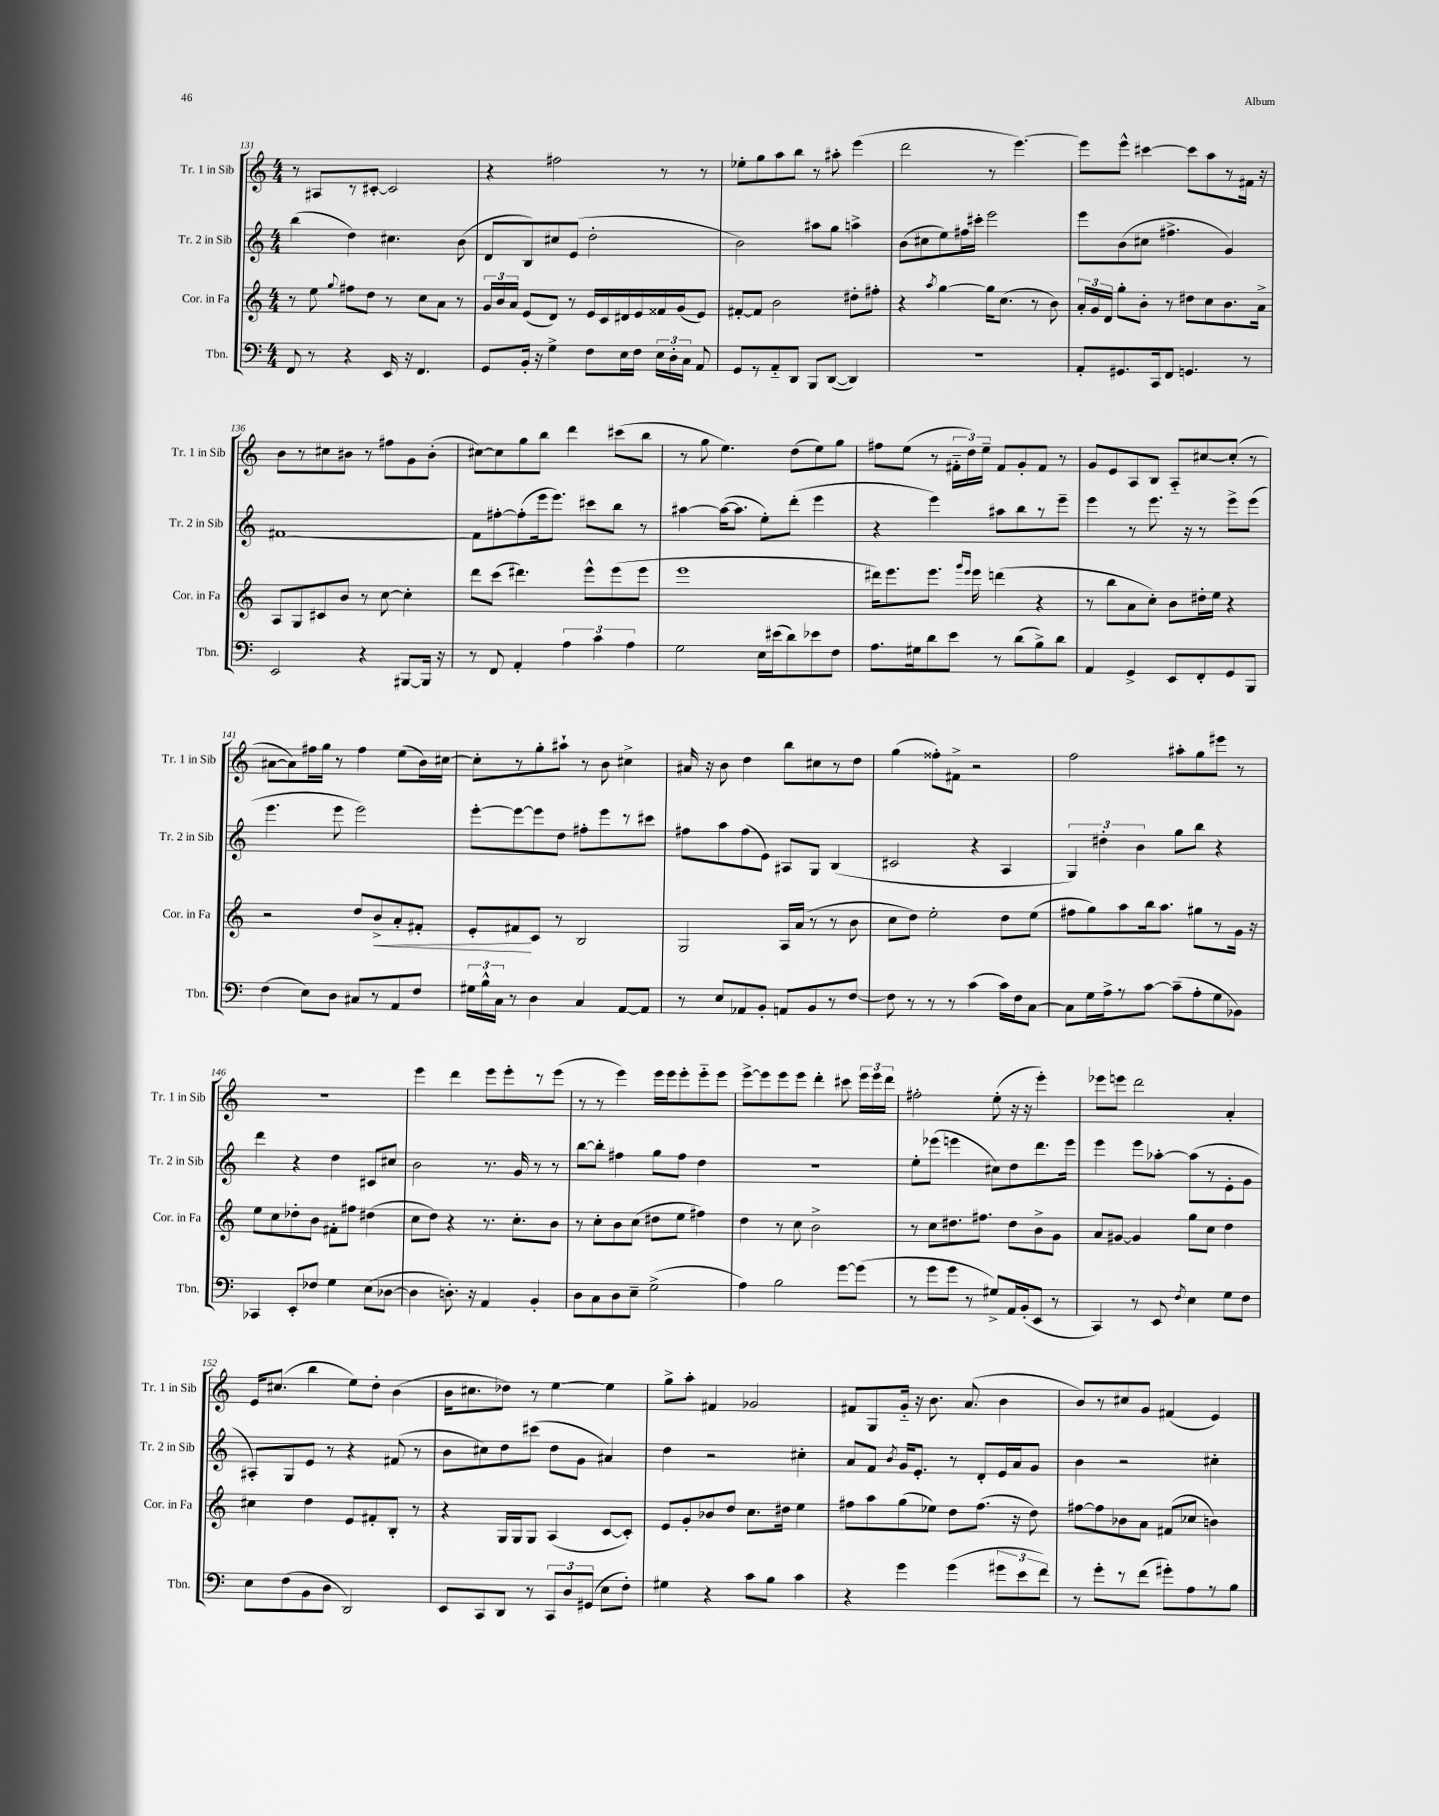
<<
\new StaffGroup <<
\new Staff = "s0" \with { instrumentName = "Tr. 1 in Sib" shortInstrumentName = "Tr. 1 in Sib" } {
    \clef treble \key c \major \numericTimeSignature \time 4/4
    \autoBeamOff r8 ais8[ r8 cis'8]~-. cis'2 |
    r4 fis''2 r8 r8 |
    ees''8[-. g''8 a''8 b''8] r8 ais''8-. e'''4( |
    d'''2 r8 e'''4.~) |
    e'''8[ e'''8]-^ cis'''4~ cis'''8[ a''8 r8 fis'16] r16 |
    b'8[ r8 cis''8 bis'8] r8 fis''8[ g'8 bis'8]-.( |
    cis''8[~) cis''8 g''8 b''8] d'''4 cis'''8[( b''8] |
    r8 g''8 e''4.) d''8[( e''8) g''8] |
    fis''8[ e''8]( r8 \tuplet 3/2 { fis'16[-_ d''16) e''16]-- } fis'8[ g'8-. fis'8] r8 |
    g'8[ e'8 a8 b8] a8[-_ cis''8~ cis''8]-.( r8 |
    ais'8[~ ais'8) fis''16 g''16] r8 fis''4 e''8[( b'16) cis''16]~ |
    cis''8[-. r8 g''8-. ais''8]-! r8 b'8 cis''4-> |
    ais'16 r16 b'8 d''4 b''8[ cis''8 r8 d''8] |
    g''4( fisis''8[-.) fis'8]-> r2 |
    f''2 ais''8[-. g''8 eis'''8] r8 |
    R1 |
    e'''4 d'''4 e'''8[ e'''8-. r8 e'''8]( |
    r8 r8 e'''4) e'''16[ e'''16 e'''8-. e'''8-_ e'''8] |
    e'''8[~-> e'''8 e'''8 e'''8] d'''4-. cis'''8 \tuplet 3/2 { e'''16[ e'''16 d'''16] } |
    fis''2-. e''8-.( r16 r16 e'''4-.) |
    ees'''8[ e'''8] d'''2 a'4-. |
    e'16[ cis''8.]( b''4 e''8[) d''8]-. b'4( |
    b'16[ cis''8. des''8]) r8 e''4~ e''4 |
    g''8[-> a''8]-. fis'4 ges'2 |
    fis'8[ g8 g'16]-_ r16 b'8. a'8.( b'4 |
    b'8[) r8 cis''8 g'8] fis'4( e'4) \bar "|." |
}
\new Staff = "s1" \with { instrumentName = "Tr. 2 in Sib" shortInstrumentName = "Tr. 2 in Sib" } {
    \clef treble \key c \major \numericTimeSignature \time 4/4
    \autoBeamOff b''4( d''4) cis''4. b'8( |
    d'8[ b8) cis''8 e'8]( d''2-. |
    b'2) ais''8[ g''8] a''4-> |
    b'8[( cis''8 e''8) fis''16 cis'''16]-. e'''2 |
    e'''8[ b'8( cis''8] fis''4.-> g'4) |
    fis'1~ |
    fis'8[ fis''8~-. fis''8-.( e'''16 e'''8.]) cis'''8[ b''8] r8 |
    ais''4~ ais''16[~( ais''8.] e''8[-.) d'''8]-.( e'''4 |
    r4 e'''4) ais''8[ b''8 r8 e'''8]-- |
    e'''4 r8 e'''8. r16 r8 e'''8[-> e'''8]( |
    e'''4. e'''8 e'''2) |
    e'''8[~-. e'''8~ e'''8 d''8] fis''8[-. e'''8 r8 cis'''8] |
    fis''8[ a''8 fis''8( e'8]) ais8[ g8] b4( |
    cis'2 r4 a4 |
    \tuplet 3/2 { g4) dis''4-. b'4 } g''8[ b''8] r4 |
    d'''4 r4 d''4 cis'8[ cis''8] |
    b'2 r8. g'16 r8 r8 |
    b''8[~ b''8]-. fis''4 g''8[ fis''8] d''4 |
    R1 |
    e''8[-. ees'''8]( e'''4 cis''8[) d''8 d'''8. e'''16] |
    e'''4 e'''8[ aes''8]~-. aes''8[( r8 e'8-. g'8] |
    ais8[-.) g8 e'8] r8 r4 fis'8( r8 |
    b'8[ cis''8) d''8 cis'''8]( d''8[ g'8] ais'4) |
    d''4 r2 cis''4-. |
    a'8[ f'8] \acciaccatura { b'8 } g'16[ e'8.]-. r8 d'8[-. e'16 a'16 g'8] |
    b'4 r2 cis''4-. \bar "|." |
}
\new Staff = "s2" \with { instrumentName = "Cor. in Fa" shortInstrumentName = "Cor. in Fa" } {
    \clef treble \key c \major \numericTimeSignature \time 4/4
    \autoBeamOff r8 e''8 \appoggiatura { g''8 } fis''8[ d''8] r8 c''8[ a'8] r8 |
    \tuplet 3/2 { g'16[ b'16 a'16] } e'8[( d'8]) r8 e'16[ c'16 dis'16 e'16 fisis'16 g'16( e'8]) |
    fis'8[~-. fis'8] b'2 dis''8[-. fis''8]-. |
    r4 \acciaccatura { a''8 } g''4~ g''16[ c''8.]( r8 b'8) |
    \tuplet 3/2 { a'16[-. g'16 d'16] } g''8[-. b'8]-. r8 dis''8[ c''8 b'8. a'16]-> |
    a8[ g8 cis'8 b'8] r8 c''8~ c''4-. |
    d'''8[ c'''8]( dis'''4.) e'''8[-^ e'''8( e'''8] |
    e'''1 |
    dis'''16[) e'''8. e'''8.] \grace { g'''16[ e'''16] } e'''16 d'''4( r4 |
    r8 b''8[ a'8 c''8]-.) b'8[ dis''16-. e''16] r4 |
    r2 d''8[ b'8->\< a'8-. fis'8]-. |
    e'8[-. fis'8\! c'8] r8 b2 |
    g2 a16[ a'16]( r8 r8 b'8 |
    c''8[ d''8]) e''2-. d''8[ e''8]( |
    fis''8[ g''8) a''8 b''16 a''8.] gis''8[ r8 g'16] r16 |
    e''8[ c''8 des''8-. b'8] fis'8[-. fis''8] dis''4( |
    c''8[ d''8]) r4 r8. c''8.[-. b'8] |
    r8 c''8[-. b'8 c''8]( dis''8[ e''8] fis''4) |
    d''4 r8 c''8 b'2-> |
    r8 c''8[ dis''8. fis''8.] dis''8[ b'8-> g'8] |
    a'8[ gis'8]~ gis'4 g''8[ c''8] d''4 |
    cis''4 d''4 e'8[ fis'8-. b8]-. r8 |
    r4 g16[ g16 g8] a4( c'8[~ c'8]-.) |
    e'8[ g'8-. bes'8 d''8] c''8.[ dis''16] e''4 |
    fis''8[ a''8 g''8( ees''8]) d''8[ fis''8.]( r16 d''8) |
    fis''8[~ fis''8 bes'8 a'8] fis'8[( ces''8] b'4) \bar "|." |
}
\new Staff = "s3" \with { instrumentName = "Tbn." shortInstrumentName = "Tbn." } {
    \clef bass \key c \major \numericTimeSignature \time 4/4
    \autoBeamOff f,8 r8 r4 e,16 r16 f,4. |
    g,8[ b,16]-. r16 g4-> f8[ e16 f16] \tuplet 3/2 { e16[ d16-. c16] } a,8 |
    g,8[ r8 a,8-_ d,8] b,,8[ d,8]~( d,4) |
    r1 |
    a,8[-. gis,8. c,16 f,8] g,4. r8 |
    e,2 r4 bis,,8[~ bis,,16] r16 |
    r8 f,8 a,4-. \tuplet 3/2 { a4 c'4 a4 } |
    g2 e16[ eis'16( d'8) ees'8 f8] |
    a8.[ gis16 d'8 e'8] r8 d'8[( b8->) d'8] |
    a,4 g,4-> e,8[ f,8-. g,8 b,,8] |
    f4( e8[) d8] cis8[ r8 a,8 f8] |
    \tuplet 3/2 { gis16[ b16-^ c16] } r8 d4 c4 a,8[~ a,8] |
    r8 e8[ aes,8 b,8]-. a,8[ b,8 r8 f8]~ |
    f8 r8 r8 r8 c'4( c'16[) f16 c8]~ |
    c8[ g16 a16-> r8 c'8]~ c'8[--( a8-. g8 bes,8]) |
    ces,4 e,8[-. fes8] g4 e8[( des8]~ |
    des4 d8.-.) r16 a,4 b,4-. |
    d8[ c8 d8 e8]-- g2->( |
    a4) b2 g'8[~ g'8]( |
    r8 g'8[ g'8] r8 gis8[->) a,16 b,16-.( e,8] r8 |
    c,4) r8 e,8 \acciaccatura { f8 } e4 g8[ f8] |
    e8[ f8( b,8 d8] d,2) |
    e,8[ c,8 d,8] r8 \tuplet 3/2 { c,8[ d8 gis,8]( } e8[ f8]-.) |
    gis4 r4 c'8[ b8] c'4 |
    r4 g'4 g'4( \tuplet 3/2 { gis'8[ e'8 f'8]) } |
    r8 g'8[-. r8 f'8]( gis'8[-.) a8 r8 b8] \bar "|." |
}
>>
>>
\layout { \context { \Score currentBarNumber = #131 } }
